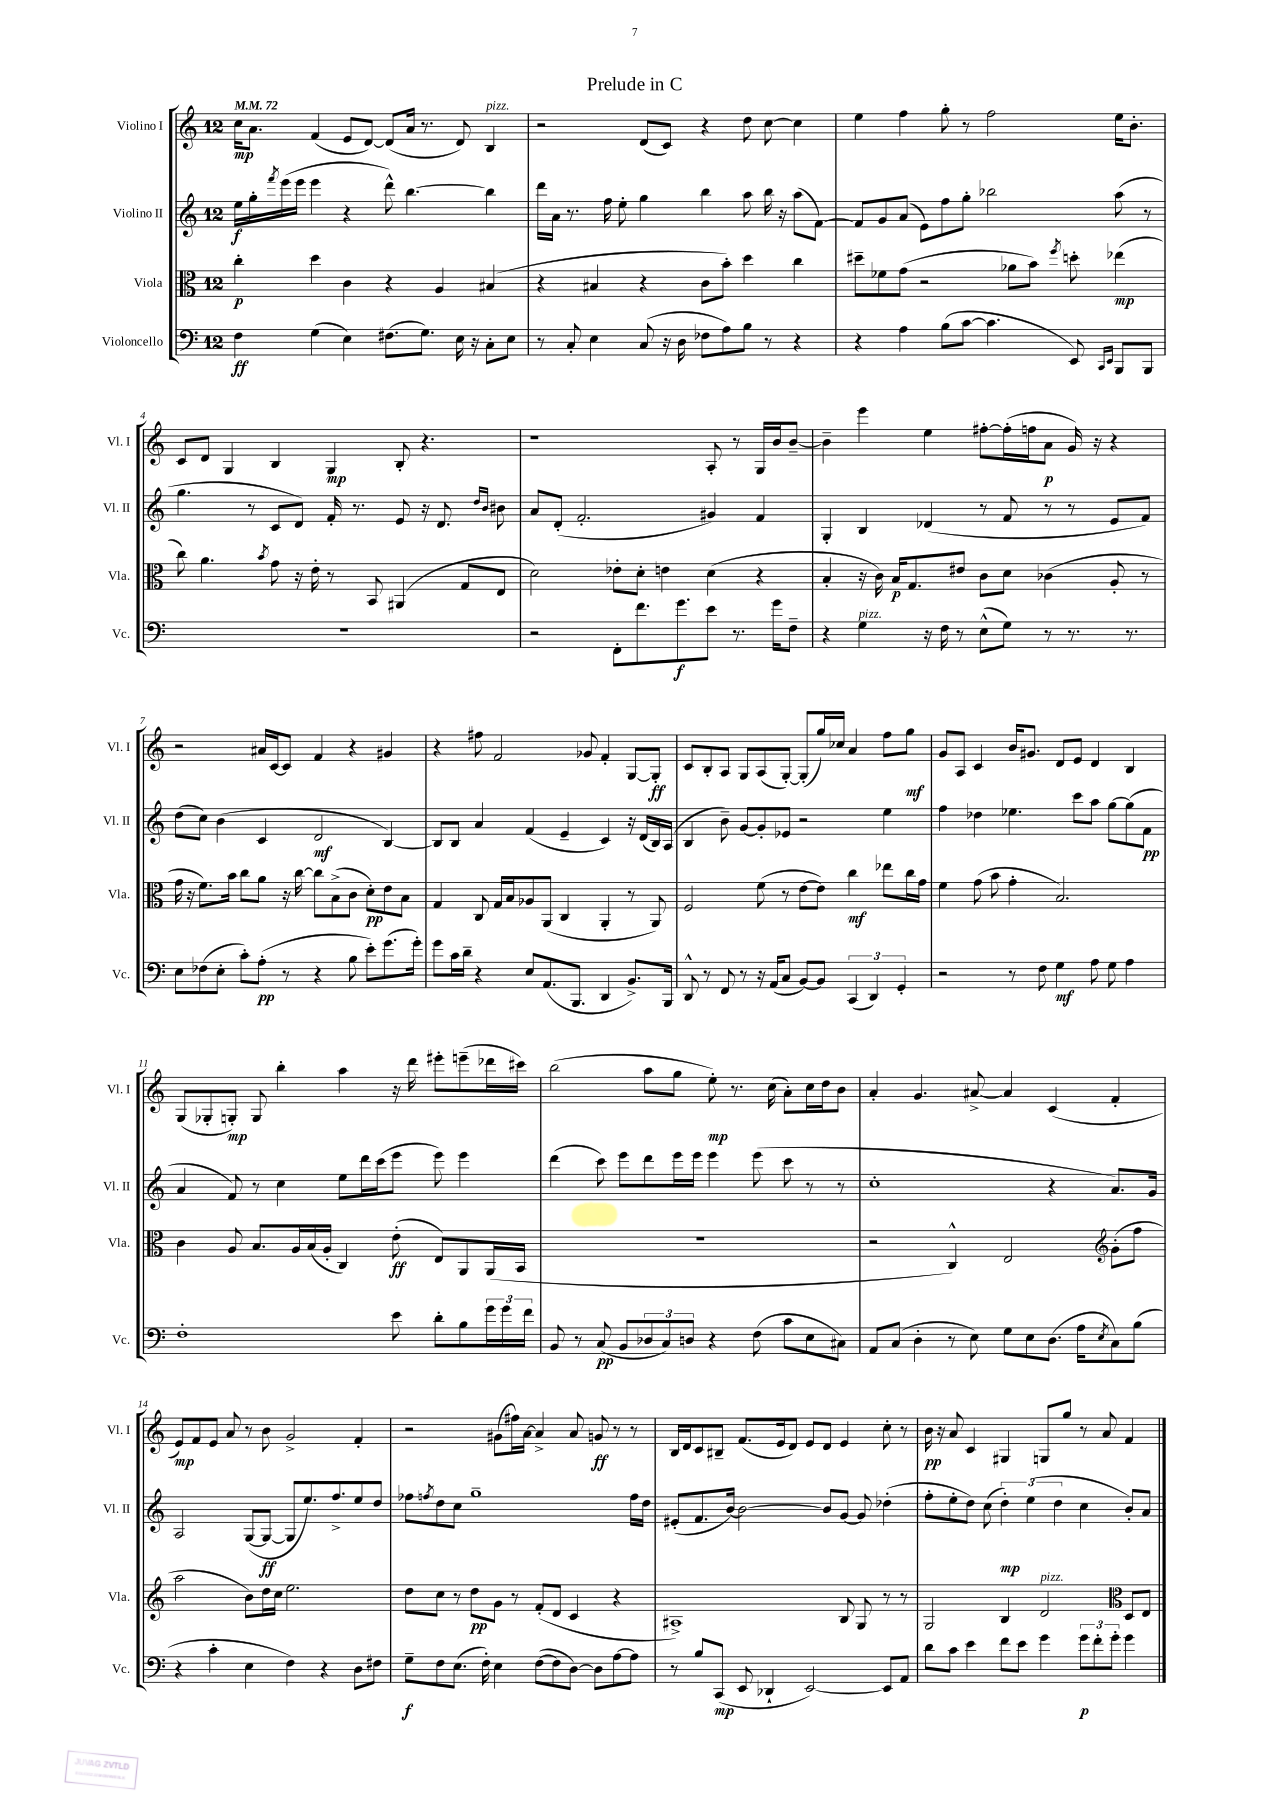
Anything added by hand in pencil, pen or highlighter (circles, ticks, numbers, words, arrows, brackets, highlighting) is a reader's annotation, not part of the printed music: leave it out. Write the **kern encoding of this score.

**kern	**dynam	**kern	**dynam	**kern	**dynam	**kern	**dynam
*part4	*part4	*part3	*part3	*part2	*part2	*part1	*part1
*staff4	*staff4	*staff3	*staff3	*staff2	*staff2	*staff1	*staff1
*I"Violoncello	*	*I"Viola	*	*I"Violino II	*	*I"Violino I	*
*I'Vc.	*	*I'Vla.	*	*I'Vl. II	*	*I'Vl. I	*
*clefF4	*	*clefC3	*	*clefG2	*	*clefG2	*
*k[]	*	*k[]	*	*k[]	*	*k[]	*
*M12/8	*	*M12/8	*	*M12/8	*	*M12/8	*
*MM72	*	*MM72	*	*MM72	*	*MM72	*
=1	=1	=1	=1	=1	=1	=1	=1
4F\	ff	4cc'\	p	16ee\LL	f	16cc\KL	mp
.	.	.	.	16gg'\	.	8.a\J	.
.	.	.	.	8qfff/	.	.	.
.	.	.	.	(16eee\	.	.	.
.	.	.	.	16eee\JJ	.	.	.
(4G\	.	4dd\	.	4eee\	.	(4f/	.
4E\)	.	4c\	.	4r	.	8e/L	.
.	.	.	.	.	.	[8d/J)	.
(8.F#X\L	.	4r	.	8ddd^^\)	.	(8d/L]	.
.	.	.	.	[4.bb\	.	16a/Jk	.
8.G\J)	.	.	.	.	.	8.r	.
.	.	4A/	.	.	.	.	.
16E\	.	.	.	.	.	8d/)	.
16r	.	.	.	.	.	.	.
!	!	!	!	!	!	!LO:TX:a:i:t=pizz.	!
8C'\L	.	(4B#X/	.	4bb\]	.	4B/	.
8E\J	.	.	.	.	.	.	.
=2	=2	=2	=2	=2	=2	=2	=2
8r	.	4r	.	16ddd\LL	.	2r	.
.	.	.	.	16a\JJ	.	.	.
8C'/	.	.	.	8.r	.	.	.
4E\	.	4B#X/	.	.	.	.	.
.	.	.	.	16ff\	.	.	.
.	.	.	.	8ee'\	.	.	.
(8C/	.	4r	.	4gg\	.	(8d/L	.
16r	.	.	.	.	.	8c/J)	.
16D\	.	.	.	.	.	.	.
8F-X\L	.	8c\L	.	4bb\	.	4r	.
8A\)	.	8b'\J)	.	.	.	.	.
8B\J	.	4dd\	.	8aa\	.	8dd\	.
8r	.	.	.	16bb\	.	[8cc\	.
.	.	.	.	16r	.	.	.
4r	.	4cc\	.	(8aa\L	.	4cc\]	.
.	.	.	.	[8f\J)	.	.	.
=3	=3	=3	=3	=3	=3	=3	=3
4r	.	8dd#X~\L	.	8f/L]	.	4ee\	.
.	.	8f-X\	.	8g/	.	.	.
4A\	.	(8g\J	.	(8a/J	.	4ff\	.
.	.	2r	.	8e\L)	.	.	.
(8B\L	.	.	.	8ff\	.	8gg'\	.
[8c\J	.	.	.	8gg'\J	.	8r	.
4.c\]	.	.	.	2bb-X\	.	2ff\	.
.	.	8a-X\L	.	.	.	.	.
.	.	8b\J)	.	.	.	.	.
.	.	8qff/	.	.	.	.	.
8EE/)	.	8ddn'\	.	.	.	.	.
16qqCC/LL	.	.	.	.	.	.	.
16qqEE/JJ	.	.	.	.	.	.	.
8BBB/L	.	(4ee-X\	mp	(8aa\	.	16ee\KL	.
.	.	.	.	.	.	8.b'\J	.
8BBB/J	.	.	.	8r	.	.	.
!!LO:LB:g=z
=4	=4	=4	=4	=4	=4	=4	=4
1.r	.	8cc\)	.	4.gg\	.	8c/L	.
.	.	4.a\	.	.	.	8d/J	.
.	.	.	.	.	.	4G/	.
.	.	.	.	8r	.	.	.
.	.	8qb/	.	.	.	.	.
.	.	8g\	.	8c/L	.	4B/	.
.	.	16r	.	8d/J)	.	.	.
.	.	16e'\	.	.	.	.	.
.	.	8r	.	16f'/	.	4G/	mp
.	.	.	.	8.r	.	.	.
.	.	8BB/	.	.	.	.	.
.	.	(4AA#X/	.	8e/	.	8B'/	.
.	.	.	.	16r	.	4.r	.
.	.	.	.	8.d/	.	.	.
.	.	8G/L	.	.	.	.	.
.	.	.	.	16qqdd/LL	.	.	.
.	.	.	.	16qqb/JJ	.	.	.
.	.	8E/J	.	8b#X\	.	.	.
=5	=5	=5	=5	=5	=5	=5	=5
2r	.	2d\)	.	8a/L	.	1r	.
.	.	.	.	(8d'/J	.	.	.
.	.	.	.	2.f'/	.	.	.
8FF'\L	.	8e-X'\L	.	.	.	.	.
8.f\	.	8d'\J	.	.	.	.	.
.	.	4en\	.	.	.	.	.
8.g\	f	.	.	.	.	.	.
8e\J	.	(4d\	.	4g#X/)	.	8A'/	.
8.r	.	.	.	.	.	8r	.
.	.	4r	.	4f/	.	16G/LL	.
16g\KL	.	.	.	.	.	16b/J	.
8F~\J	.	.	.	.	.	[8b~/J	.
=6	=6	=6	=6	=6	=6	=6	=6
4r	.	4B'/	.	4G'/	.	4b~\]	.
!LO:TX:a:i:t=pizz.	!	!	!	!	!	!	!
4G\	.	16r	.	4B/	.	4eee\	.
.	.	16c\)	.	.	.	.	.
.	.	16B/KL	p	.	.	.	.
.	.	8.G/	.	.	.	.	.
16r	.	.	.	(4d-X/	.	4ee\	.
16F\	.	.	.	.	.	.	.
8r	.	8e#X/J	.	.	.	.	.
(8E^^\L	.	8c\L	.	8r	.	[8ff#X'\L	.
8G\J)	.	8d\J	.	8f/	.	(16ff#'\L]	.
.	.	.	.	.	.	16ffn\J	.
8r	.	(4c-X\	.	8r	.	8a\J	p
8.r	.	.	.	8r	.	16g/)	.
.	.	.	.	.	.	16r	.
.	.	8A'/	.	8e/L	.	4r	.
8.r	.	.	.	.	.	.	.
.	.	8r	.	8f/J)	.	.	.
!!LO:LB:g=z
=7	=7	=7	=7	=7	=7	=7	=7
8E\L	.	16g\	.	(8dd\L	.	2r	.
.	.	16r	.	.	.	.	.
(8F-X\	.	8.f\L)	.	8cc\J)	.	.	.
8E'\J	.	.	.	(4b\	.	.	.
.	.	16b\Jk	.	.	.	.	.
8c'\L)	.	8cc\L	.	.	.	.	.
(8A'\J	pp	8a\J	.	4c/	.	16a#X/LL	.
.	.	.	.	.	.	[16c/J	.
8r	.	16r	.	.	.	8c/J]	.
.	.	[16cc\	.	.	.	.	.
4r	.	8cc\L]	.	2d/	mf	4f/	.
.	.	(8B^\	.	.	.	.	.
8B\	.	8c\J	.	.	.	4r	.
8e'\L)	.	8d'\L)	pp	.	.	.	.
(8.g\	.	8e\	.	[4B/)	.	4g#X/	.
.	.	8B\J	.	.	.	.	.
16g'\Jk)	.	.	.	.	.	.	.
=8	=8	=8	=8	=8	=8	=8	=8
8g\L	.	4G/	.	8B/L]	.	4r	.
16c\L	.	.	.	8B/J	.	.	.
16d~\JJ	.	.	.	.	.	.	.
4r	.	8C/	.	4a/	.	8ff#X\	.
.	.	16G/LL	.	.	.	2f/	.
.	.	16B/J	.	.	.	.	.
8E/L	.	8A-X/	.	(4f/	.	.	.
(8.AA/	.	(8AA/J	.	.	.	.	.
.	.	4C/	.	4e~/	.	.	.
8.BBB/J	.	.	.	.	.	.	.
.	.	.	.	.	.	8g-X/	.
4DD/	.	4AA'/	.	4c/)	.	4f'/	.
8.BB^/L)	.	8r	.	16r	.	[8G/L	.
.	.	.	.	(16d/LL	.	.	.
.	.	8AA/)	.	16B/)	.	8G'/J]	ff
16BBB/Jk	.	.	.	(16A/JJ	.	.	.
=9	=9	=9	=9	=9	=9	=9	=9
8DD^^/	.	2F/	.	4B/	.	8c/L	.
8r	.	.	.	.	.	8B'/	.
8FF/	.	.	.	8b~\)	.	8A/J	.
8r	.	.	.	[8g/L	.	8G/L	.
16r	.	(8f\	.	8g'/]	.	(8A/	.
(16AA/KL	.	.	.	.	.	.	.
8C/J	.	8r	.	8e-X/J	.	[8G'/J)	.
[8BB/L)	.	[8e\L	.	2r	.	(8G'/L]	.
8BB/J]	.	8e\J])	.	.	.	16gg/L)	.
.	.	.	.	.	.	16cc-X/JJ	.
(6CC/	.	4cc\	mf	.	.	4a/	.
6DD/)	.	.	.	.	.	.	.
.	.	8ee-X\L	.	4ee\	.	8ff\L	.
6GG'/	.	.	.	.	.	.	.
.	.	16cc\L	.	.	.	8gg\J	mf
.	.	16g\JJ	.	.	.	.	.
=10	=10	=10	=10	=10	=10	=10	=10
2r	.	4f\	.	4ff\	.	8g/L	.
.	.	.	.	.	.	8A/J	.
.	.	(8g\	.	4dd-X\	.	4c/	.
.	.	8b\	.	.	.	.	.
8r	.	4g'\	.	4.ee-X\	.	16b/KL	.
.	.	.	.	.	.	8.g#X/J	.
8F\	.	.	.	.	.	.	.
4G\	mf	2.B/)	.	.	.	8d/L	.
.	.	.	.	8ccc\L	.	8e/J	.
8A\	.	.	.	8aa\J	.	4d/	.
8G\	.	.	.	[8gg\L	.	.	.
4A\	.	.	.	(8gg\]	.	4B/	.
.	.	.	.	8f\J	pp	.	.
!!LO:LB:g=z
=11	=11	=11	=11	=11	=11	=11	=11
1F'	.	4c\	.	4a/	.	(8G/L	.
.	.	.	.	.	.	8G-X'/	.
.	.	8A/	.	8f/)	.	8Gn'/J)	mp
.	.	8.B/L	.	8r	.	8G/	.
.	.	.	.	4cc\	.	4bb'\	.
.	.	16A/L	.	.	.	.	.
.	.	(16B/	.	.	.	.	.
.	.	16A'/JJ	.	.	.	.	.
.	.	4C/)	.	8ee\L	.	4aa\	.
.	.	.	.	16ddd\L	.	.	.
.	.	.	.	(16ccc\J	.	.	.
8e\	.	(8e'\	ff	8eee\J	.	16r	.
.	.	.	.	.	.	16ddd\	.
8d'\L	.	8E/L)	.	8eee\)	.	8eee#X'\L	.
8B\	.	8AA/	.	4eee\	.	(8eeen~\	.
24g\L	.	(16AA/L	.	.	.	16ddd-X\L	.
24g\	.	.	.	.	.	.	.
.	.	16BB/JJ	.	.	.	16ccc#X\JJ)	.
24f\JJ	.	.	.	.	.	.	.
=12	=12	=12	=12	=12	=12	=12	=12
8BB/	.	1.r	.	(4ddd\	.	(2bb\	.
8r	.	.	.	.	.	.	.
(8C/	pp	.	.	8ccc\)	.	.	.
8BB/L	.	.	.	8eee\L	.	.	.
12D-X/	.	.	.	8ddd\	.	8aa\L	.
12C/)	.	.	.	.	.	.	.
.	.	.	.	16eee\L	.	8gg\J	.
12Dn/J	.	.	.	.	.	.	.
.	.	.	.	16eee\JJ	.	.	.
4r	.	.	.	4eee\	.	8ee'\)	mp
.	.	.	.	.	.	8.r	.
(8F\	.	.	.	(8eee\	.	.	.
.	.	.	.	.	.	(16cc\	.
8c\L	.	.	.	8ccc\	.	8a'\L)	.
8E\	.	.	.	8r	.	16cc\L	.
.	.	.	.	.	.	16dd\J	.
8C#X\J)	.	.	.	8r	.	8b\J	.
=13	=13	=13	=13	=13	=13	=13	=13
8AA/L	.	2r	.	1cc'	.	4a'/	.
(8C/J	.	.	.	.	.	.	.
4D'\	.	.	.	.	.	4.g/	.
8r	.	4C^^/)	.	.	.	.	.
8E\)	.	.	.	.	.	[8a#X^/	.
8G\L	.	2E/	.	.	.	4a#/]	.
8E\	.	.	.	.	.	.	.
(8.D\J	.	.	.	4r	.	(4c/	.
16A\KL	.	.	.	.	.	.	.
8qE/	.	.	.	.	.	.	.
*	*	*clefG2	*	*	*	*	*
8C\)	.	(8g'\L	.	8.a/L)	.	4f'/	.
(8B\J	.	8ff\J	.	.	.	.	.
.	.	.	.	16g/Jk	.	.	.
!!LO:LB:g=z
=14	=14	=14	=14	=14	=14	=14	=14
4r	.	2aa\	.	2A/	.	8e/L)	mp
.	.	.	.	.	.	8f/	.
4c'\	.	.	.	.	.	8e/J	.
.	.	.	.	.	.	8a/	.
4E\	.	8b\L)	.	([8G/L	.	8r	.
.	.	16dd\L	.	8G/J_	ff	8b\	.
.	.	16cc\JJ	.	.	.	.	.
4F\)	.	2.ee\	.	8G/L]	.	2g^/	.
.	.	.	.	8.ee/)	.	.	.
4r	.	.	.	.	.	.	.
.	.	.	.	8.ff^/	.	.	.
8D\L	.	.	.	8ee/	.	4f'/	.
8F#X\J	.	.	.	8dd/J	.	.	.
=15	=15	=15	=15	=15	=15	=15	=15
8G~\L	f	8dd\L	.	8ff-X\L	.	2r	.
.	.	.	.	8qffn/	.	.	.
8F\	.	8cc\J	.	8dd\	.	.	.
(8.E\J	.	8r	.	8cc\J	.	.	.
.	.	8dd\L	pp	1gg~	.	.	.
16F'\)	.	.	.	.	.	.	.
4E\	.	8g\J	.	.	.	(8g#X\L	.
.	.	8r	.	.	.	16ff#X\L)	.
.	.	.	.	.	.	[16a\JJ	.
([8F\L	.	(8f'/L	.	.	.	4a^/]	.
8F\]	.	8d/J	.	.	.	.	.
[8D\J)	.	4c/	.	.	.	8a/	.
8D\L]	.	.	.	.	.	8gn/	ff
[8A\	.	4r	.	.	.	8r	.
8A\J]	.	.	.	16ff\LL	.	8r	.
.	.	.	.	16dd\JJ	.	.	.
=16	=16	=16	=16	=16	=16	=16	=16
8r	.	1A#X^)	.	(8e#X'/L	.	16B/LL	.
.	.	.	.	.	.	16d/J	.
8B/L	.	.	.	8.f/	.	8c/	.
(8CC/J	mp	.	.	.	.	8B#X~/J	.
.	.	.	.	[16b/Jk)	.	.	.
8EE/	.	.	.	2b\_	.	(8.f/L	.
4DD-X`/	.	.	.	.	.	.	.
.	.	.	.	.	.	16e/k	.
.	.	.	.	.	.	8d/J)	.
[2EE/)	.	.	.	.	.	8e/L	.
.	.	.	.	8b/L]	.	8d/J	.
.	.	8B/	.	[8g/J	.	4e/	.
.	.	8G/	.	8g/]	.	.	.
8EE/L]	.	8r	.	(4dd-X'\	.	8cc'\	.
8AA/J	.	8r	.	.	.	8r	.
=17	=17	=17	=17	=17	=17	=17	=17
8d\L	.	2G/	.	8ff'\L	.	16b\	pp
.	.	.	.	.	.	16r	.
8c\J	.	.	.	8ee'\	.	8a/	.
4e\	.	.	.	8dd\J)	.	4c/	.
.	.	.	.	(8cc\	.	.	.
8f\L	.	4B/	.	6dd'\)	mp	4G#X/	.
8e\J	.	.	.	.	.	.	.
.	.	.	.	(6ee\	.	.	.
!	!	!LO:TX:a:i:t=pizz.	!	!	!	!	!
4g\	.	2d/	.	.	.	8Gn/L	.
.	.	.	.	6dd\	.	.	.
.	.	.	.	.	.	8gg/J	.
12g\L	p	.	.	4cc\	.	8r	.
12f'\	.	.	.	.	.	.	.
.	.	.	.	.	.	8a/	.
12g'\J	.	.	.	.	.	.	.
*	*	*clefC3	*	*	*	*	*
4g\	.	8D/L	.	8b'/L)	.	4f/	.
.	.	8E/J	.	8a/J	.	.	.
==	==	==	==	==	==	==	==
*-	*-	*-	*-	*-	*-	*-	*-
